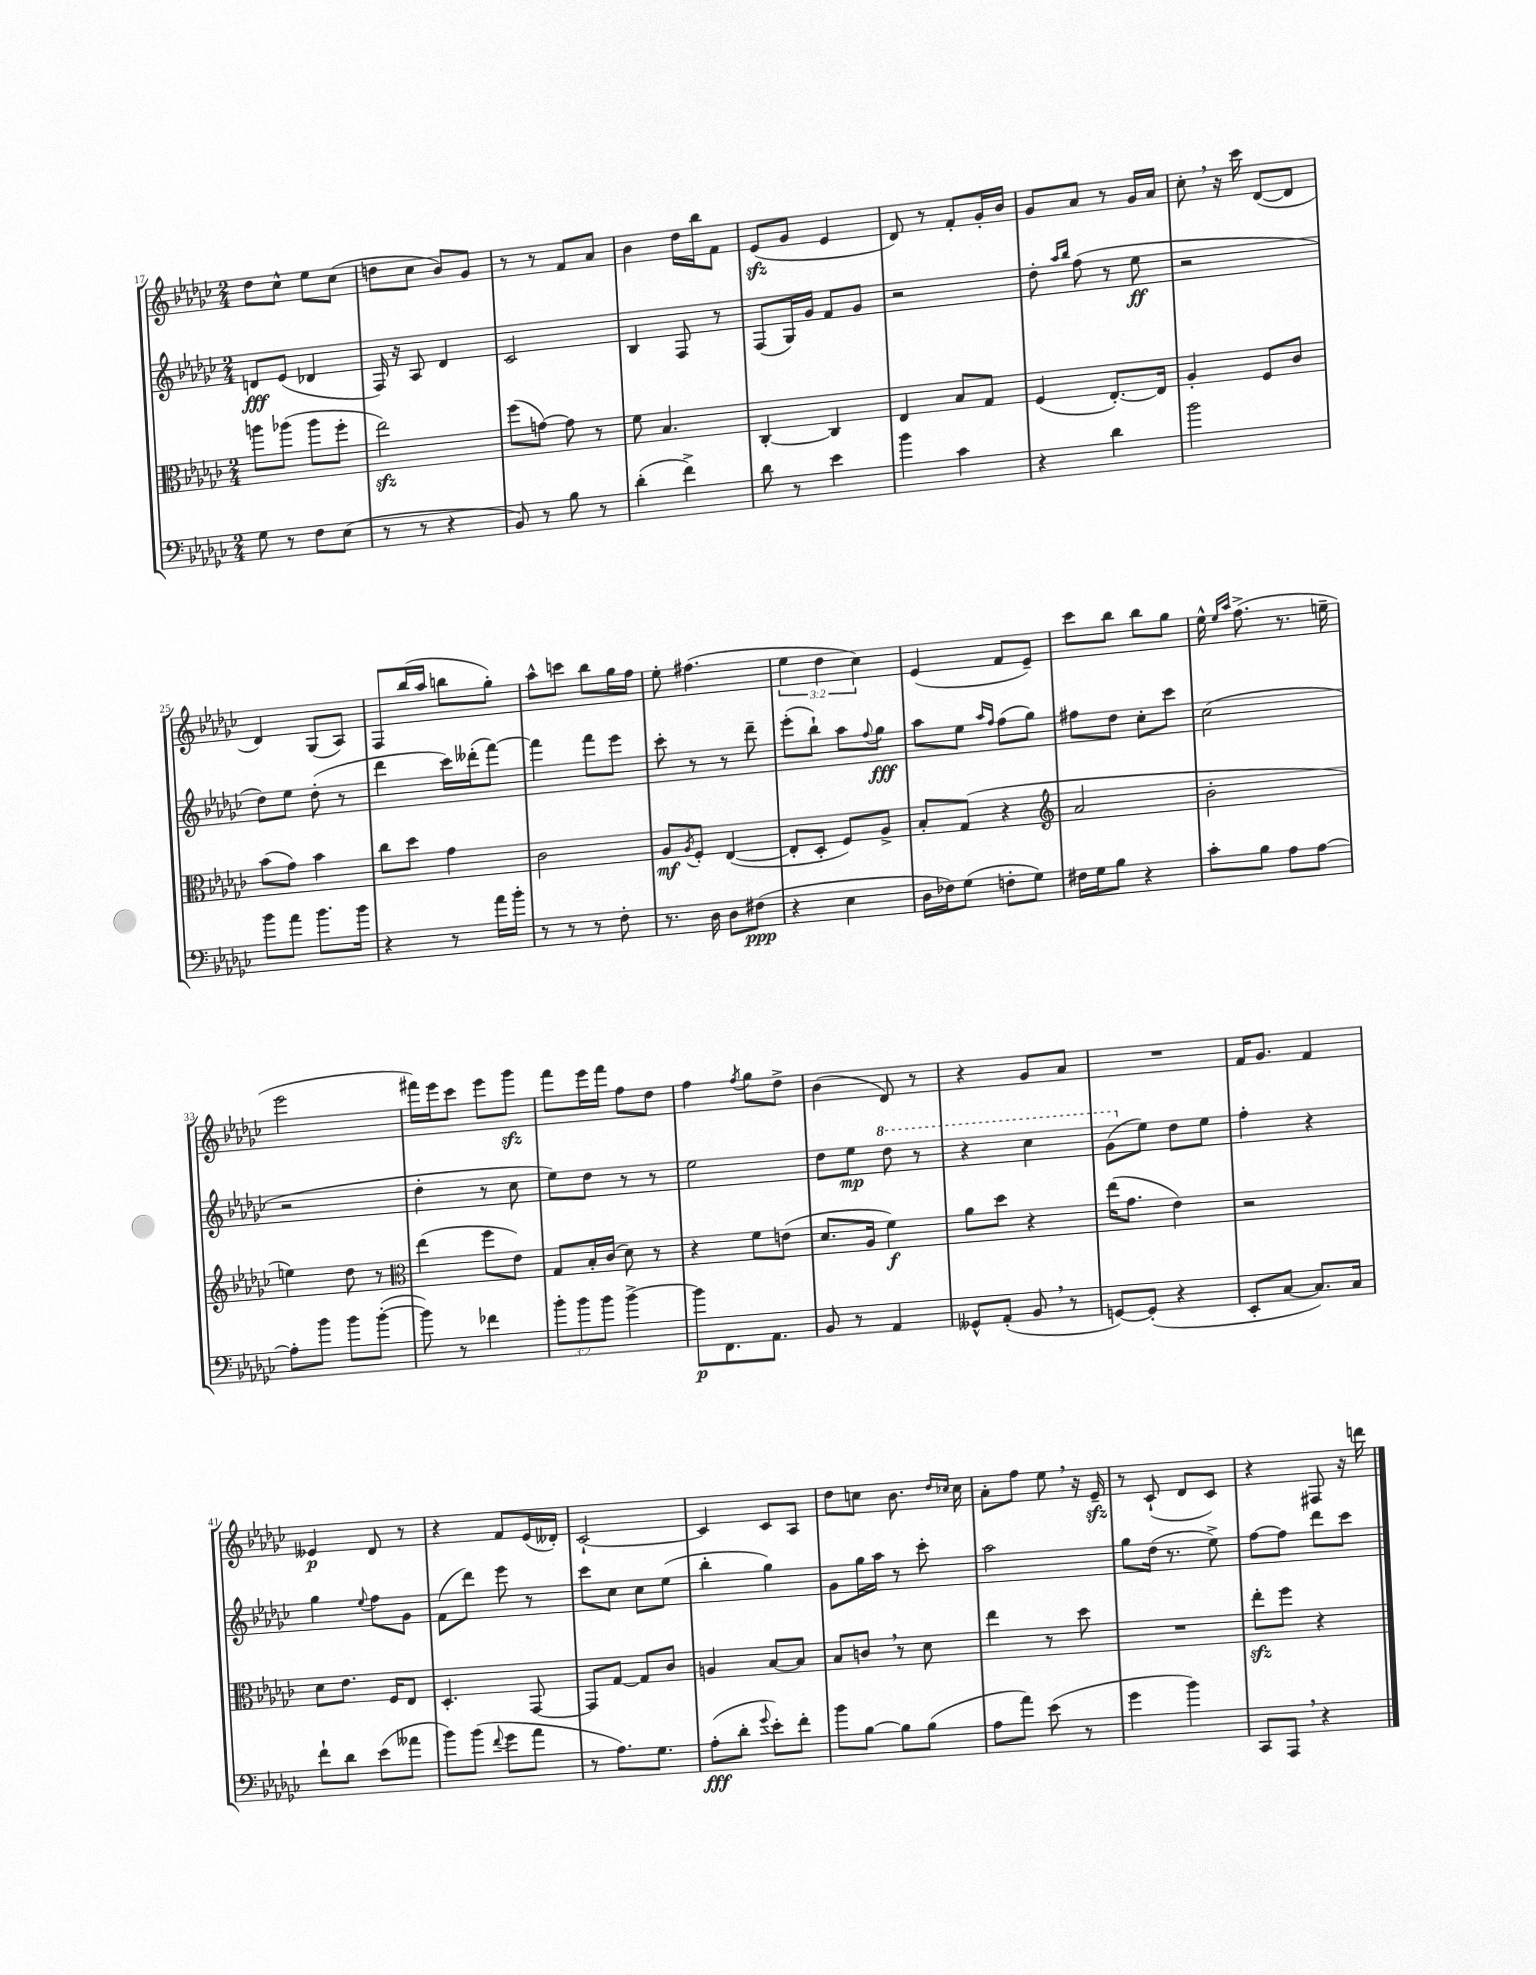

**kern	**dynam	**kern	**dynam	**kern	**dynam	**kern	**dynam
*part4	*part4	*part3	*part3	*part2	*part2	*part1	*part1
*staff4	*staff4	*staff3	*staff3	*staff2	*staff2	*staff1	*staff1
*clefF4	*	*clefC3	*	*clefG2	*	*clefG2	*
*k[b-e-a-d-g-c-]	*	*k[b-e-a-d-g-c-]	*	*k[b-e-a-d-g-c-]	*	*k[b-e-a-d-g-c-]	*
*M2/4	*	*M2/4	*	*M2/4	*	*M2/4	*
=17	=17	=17	=17	=17	=17	=17	=17
8G-\	.	8aan\L	.	8dn/L	fff	8dd-\L	.
8r	.	(8aa-X\J	.	(8e-/J	.	8cc-^^\J	.
8F\L	.	8aa-\L	.	4d-X/	.	8ee-\L	.
(8E-\J	.	8ff'\J	.	.	.	(8cc-\J	.
=18	=18	=18	=18	=18	=18	=18	=18
8r	.	2ee-zz\)	.	16F/)	.	8ddn\L	.
.	.	.	.	16r	.	.	.
8r	.	.	.	8A-/	.	8cc-\J	.
4r	.	.	.	4d-/	.	8b-/L)	.
.	.	.	.	.	.	8g-/J	.
=19	=19	=19	=19	=19	=19	=19	=19
8BB-/)	.	(8ff\L	.	2c-/	.	8r	.
8r	.	[8gn\J)	.	.	.	8r	.
8B-\	.	8g\]	.	.	.	8f/L	.
8r	.	8r	.	.	.	8a-/J	.
=20	=20	=20	=20	=20	=20	=20	=20
(4d-'\	.	8f\	.	4B-/	.	4b-\	.
.	.	4.B-/	.	.	.	.	.
4f^\)	.	.	.	8F/	.	16dd-\LL	.
.	.	.	.	.	.	16bb-\J	.
.	.	.	.	8r	.	8f\J	.
=21	=21	=21	=21	=21	=21	=21	=21
8d-\	.	[4C-'/	.	(8F/L	.	(8e-zz/L	.
8r	.	.	.	16G-/L)	.	8g-/J	.
.	.	.	.	16g-/JJ	.	.	.
4e-\	.	4C-/]	.	8f/L	.	4e-/	.
.	.	.	.	8g-/J	.	.	.
=22	=22	=22	=22	=22	=22	=22	=22
4b-\	.	4E-/	.	2r	.	8d-/)	.
.	.	.	.	.	.	8r	.
4c-\	.	8B-/L	.	.	.	8f'/L	.
.	.	8G-/J	.	.	.	16g-'/L	.
.	.	.	.	.	.	16b-/JJ	.
=23	=23	=23	=23	=23	=23	=23	=23
4r	.	(4F/	.	8dd-'\	.	8g-/L	.
.	.	.	.	16qqaa-/LL	.	.	.
.	.	.	.	16qqbb-/JJ	.	.	.
.	.	.	.	(8ff\	.	8a-/J	.
4d-\	.	[8.E-'/L)	.	8r	.	8r	.
.	.	.	.	8ee-\	ff	16g-/LL	.
.	.	16E-/Jk]	.	.	.	16a-/JJ	.
=24	=24	=24	=24	=24	=24	=24	=24
2b-\	.	4A-'/	.	2r	.	8cc-',\	.
.	.	.	.	.	.	16r	.
.	.	.	.	.	.	16ccc-\	.
.	.	8F/L	.	.	.	([8d-/L	.
.	.	8c-/J	.	.	.	8d-/J]	.
!!LO:LB:g=z
=25	=25	=25	=25	=25	=25	=25	=25
8b-\L	.	(8b-\L	.	8dd-\L)	.	4d-/)	.
8a-\J	.	8g-\J)	.	8ee-\J	.	.	.
8.b-\L	.	4b-\	.	(8dd-'\	.	(8G-/L	.
.	.	.	.	8r	.	8A-/J)	.
16b-\Jk	.	.	.	.	.	.	.
=26	=26	=26	=26	=26	=26	=26	=26
4r	.	8cc-\L	.	4ddd-\	.	8F/L	.
.	.	8dd-\J	.	.	.	(16bb-/L	.
.	.	.	.	.	.	16aa-/JJ	.
8r	.	4g-\	.	16ccc-\LL)	.	8bbn\L	.
.	.	.	.	(16ddd--X'\J	.	.	.
16a-\LL	.	.	.	[8fff\J)	.	8gg-'\J)	.
16b-'\JJ	.	.	.	.	.	.	.
=27	=27	=27	=27	=27	=27	=27	=27
8r	.	2c-\	.	4fff\]	.	8aa-^^\L	.
8r	.	.	.	.	.	8cccn\J	.
8r	.	.	.	8fff\L	.	8bb-\L	.
8F'\	.	.	.	8eee-\J	.	16gg-\L	.
.	.	.	.	.	.	16ff\JJ	.
=28	=28	=28	=28	=28	=28	=28	=28
8.r	.	8A-/L	mf	8ccc-'\	.	8ee-'\	.
.	.	8qA-/	.	.	.	.	.
.	.	8F'/J	.	8r	.	(4.ff#X\	.
16D-\	.	.	.	.	.	.	.
8D-\L	.	([4E-/	.	8r	.	.	.
(8F#X\J	ppp	.	.	8ddd-~\	.	.	.
=29	=29	=29	=29	=29	=29	=29	=29
4r	.	8E-'/L]	.	(8eee-'\L	.	6ee-\	.
.	.	8D-'/J	.	8bb-`\J)	.	.	.
.	.	.	.	.	.	6dd-\	.
4E-\	.	8F/L)	.	8aa-\L	.	.	.
.	.	.	.	.	.	6cc-\)	.
.	.	.	.	8qqff/	.	.	.
.	.	8A-^/J	.	8gg-\J	fff	.	.
=30	=30	=30	=30	=30	=30	=30	=30
16D-\LL	.	8B-'/L	.	8aa-\L	.	(4e-/	.
16F-X\J)	.	.	.	.	.	.	.
(8G-\J	.	(8G-/J	.	8ee-\J	.	.	.
.	.	.	.	16qqaa-/LL	.	.	.
.	.	.	.	16qqff/JJ	.	.	.
8Fn'\L	.	4r	.	(8ff\L	.	8f/L	.
8G-\J)	.	.	.	8gg-\J)	.	8e-~/J)	.
=31	=31	=31	=31	=31	=31	=31	=31
*	*	*clefG2	*	*	*	*	*
16F#X\LL	.	2a-/	.	8ff#X\L	.	8ccc-\L	.
16G-\J	.	.	.	.	.	.	.
8B-\J	.	.	.	8dd-\J	.	8bb-\J	.
4r	.	.	.	8cc-'\L	.	8bb-\L	.
.	.	.	.	8ccc-\J	.	8gg-\J	.
=32	=32	=32	=32	=32	=32	=32	=32
8c-'\L	.	2b-'\	.	(2cc-\	.	16ee-^^\	.
.	.	.	.	.	.	16qqee-/LL	.
.	.	.	.	.	.	16qqaa-/JJ	.
.	.	.	.	.	.	(8.ff^\	.
8B-\J	.	.	.	.	.	.	.
8A-\L	.	.	.	.	.	8.r	.
[8A-\J	.	.	.	.	.	.	.
.	.	.	.	.	.	16een~\	.
!!LO:LB:g=z
=33	=33	=33	=33	=33	=33	=33	=33
8A-'\L]	.	4een\)	.	2r	.	2eee-\	.
8b-\J	.	.	.	.	.	.	.
8b-\L	.	8dd-\	.	.	.	.	.
([8b-'\J	.	8r	.	.	.	.	.
=34	=34	=34	=34	=34	=34	=34	=34
*	*	*clefC3	*	*	*	*	*
8b-\])	.	(4ee-\	.	4dd-'\	.	16fff#X\LL)	.
.	.	.	.	.	.	16eee-\J	.
8r	.	.	.	.	.	8ccc-\J	.
4f-X\	.	8ff\L	.	8r	.	8eee-\L	.
.	.	8e-\J)	.	8cc-\	.	8ggg-zz\J	.
=35	=35	=35	=35	=35	=35	=35	=35
12b-'\L	.	8G-/L	.	8ee-\L)	.	8fff\L	.
12b-\	.	.	.	.	.	.	.
.	.	16B-'/L	.	8dd-\J	.	16eee-\L	.
12b-\J	.	.	.	.	.	.	.
.	.	(16c-/JJ	.	.	.	16fff\JJ	.
[4b-^\	.	8d-\)	.	8r	.	8ff\L	.
.	.	8r	.	8r	.	8dd-\J	.
=36	=36	=36	=36	=36	=36	=36	=36
8b-\L]	p	4r	.	2ee-\	.	4ff\	.
8.FF\	.	.	.	.	.	.	.
.	.	.	.	.	.	8qff/	.
.	.	8f\L	.	.	.	8gg-\L	.
8.AA-\J	.	.	.	.	.	.	.
.	.	(8en\J	.	.	.	8dd-^\J	.
=37	=37	=37	=37	=37	=37	=37	=37
8BB-/	.	8.d-/L	.	8dd-\L	.	(4b-\	.
8r	.	.	.	8ee-\J	mp	.	.
.	.	16A-/Jk	.	.	.	.	.
*	*	*	*	*8va	*	*	*
4AA-/	.	4f\)	f	8ddd-\	.	8d-/)	.
.	.	.	.	8r	.	8r	.
=38	=38	=38	=38	=38	=38	=38	=38
8GG--X^^/L	.	8a-\L	.	4r	.	4r	.
(8AA-'/J	.	8dd-\J	.	.	.	.	.
8BB-,/	.	4r	.	4ccc-\	.	8g-/L	.
8r	.	.	.	.	.	8a-/J	.
=39	=39	=39	=39	=39	=39	=39	=39
[8GGn/L)	.	(16ee-\KL	.	(8gg-\L	.	2r	.
.	.	8.g-\J	.	.	.	.	.
*	*	*	*	*X8va	*	*	*
(8GG'/J]	.	.	.	8ee-\J)	.	.	.
4r	.	4e-\)	.	8dd-\L	.	.	.
.	.	.	.	8ee-\J	.	.	.
=40	=40	=40	=40	=40	=40	=40	=40
8EE-'/L	.	2r	.	4ff'\	.	16f/KL	.
.	.	.	.	.	.	8.g-/J	.
[8C-/J	.	.	.	.	.	.	.
8.C-/L])	.	.	.	4r	.	4f/	.
16C-/Jk	.	.	.	.	.	.	.
!!LO:LB:g=z
=41	=41	=41	=41	=41	=41	=41	=41
8f`\L	.	8d-\L	.	4gg-\	.	4e--X/	p
8d-\J	.	8.e-\J	.	.	.	.	.
.	.	.	.	8qqee-/	.	.	.
(8e-\L	.	.	.	8ff\L	.	8d-/	.
.	.	16F/KL	.	.	.	.	.
8a--X\J	.	8E-/J	.	8g-\J	.	8r	.
=42	=42	=42	=42	=42	=42	=42	=42
8b-\L)	.	4.D-'/	.	(8f\L	.	4r	.
(8b-\J	.	.	.	8ddd-\J)	.	.	.
8qqf/	.	.	.	.	.	.	.
8g-\L	.	.	.	8eee-\	.	8f/L	.
8a-\J	.	[8GG-/	.	8r	.	(16e-/L	.
.	.	.	.	.	.	16d--X'/JJ)	.
=43	=43	=43	=43	=43	=43	=43	=43
8r	.	8GG-/L]	.	8ccc-\L	.	[2c-`/	.
8.A-\L)	.	[8G-/J	.	8cc-\J	.	.	.
.	.	8G-/L]	.	8cc-\L	.	.	.
8.G-\J	.	.	.	.	.	.	.
.	.	8c-/J	.	(8ee-\J	.	.	.
=44	=44	=44	=44	=44	=44	=44	=44
(8A-'\L	fff	4An/	.	4bb-'\	.	4c-/]	.
8d-'\J	.	.	.	.	.	.	.
8qqg-/	.	.	.	.	.	.	.
8e-'\L)	.	[8B-/L	.	4gg-\)	.	8c-/L	.
8f'\J	.	8B-/J]	.	.	.	8A-/J	.
=45	=45	=45	=45	=45	=45	=45	=45
8b-\L	.	8B-/L	.	8g-\L	.	8dd-\L	.
[8B-\J	.	8cn,/J	.	16gg-\L	.	8ccn\J	.
.	.	.	.	16aa-\JJ	.	.	.
8B-\L]	.	8r	.	8r	.	8.b-\	.
(8B-\J	.	8d-\	.	8ccc-'\	.	.	.
.	.	.	.	.	.	16qqdd-/LL	.
.	.	.	.	.	.	16qqcc-X/JJ	.
.	.	.	.	.	.	16cc-\	.
=46	=46	=46	=46	=46	=46	=46	=46
8A-\L	.	4ee-\	.	2aa-\	.	8a-'\L	.
8a-\J)	.	.	.	.	.	8ff\J	.
(8e-\	.	8r	.	.	.	8ee-,\	.
8r	.	8dd-\	.	.	.	16r	.
.	.	.	.	.	.	16e-zz~/	.
=47	=47	=47	=47	=47	=47	=47	=47
4g-\	.	2r	.	8gg-\L	.	8r	.
.	.	.	.	(16dd-\Jk	.	(8c-`/	.
.	.	.	.	8.r	.	.	.
4b-\)	.	.	.	.	.	8d-/L	.
.	.	.	.	8ee-^\)	.	8c-/J)	.
=48	=48	=48	=48	=48	=48	=48	=48
8CC-/L	.	8ee-zz'\L	.	[8ff\L	.	4r	.
8AAA-,/J	.	8ff\J	.	8ff\J]	.	.	.
4r	.	4r	.	8ddd-\L	.	8F#X/	.
.	.	.	.	8ccc-\J	.	16r	.
.	.	.	.	.	.	16dddn\	.
==	==	==	==	==	==	==	==
*-	*-	*-	*-	*-	*-	*-	*-
